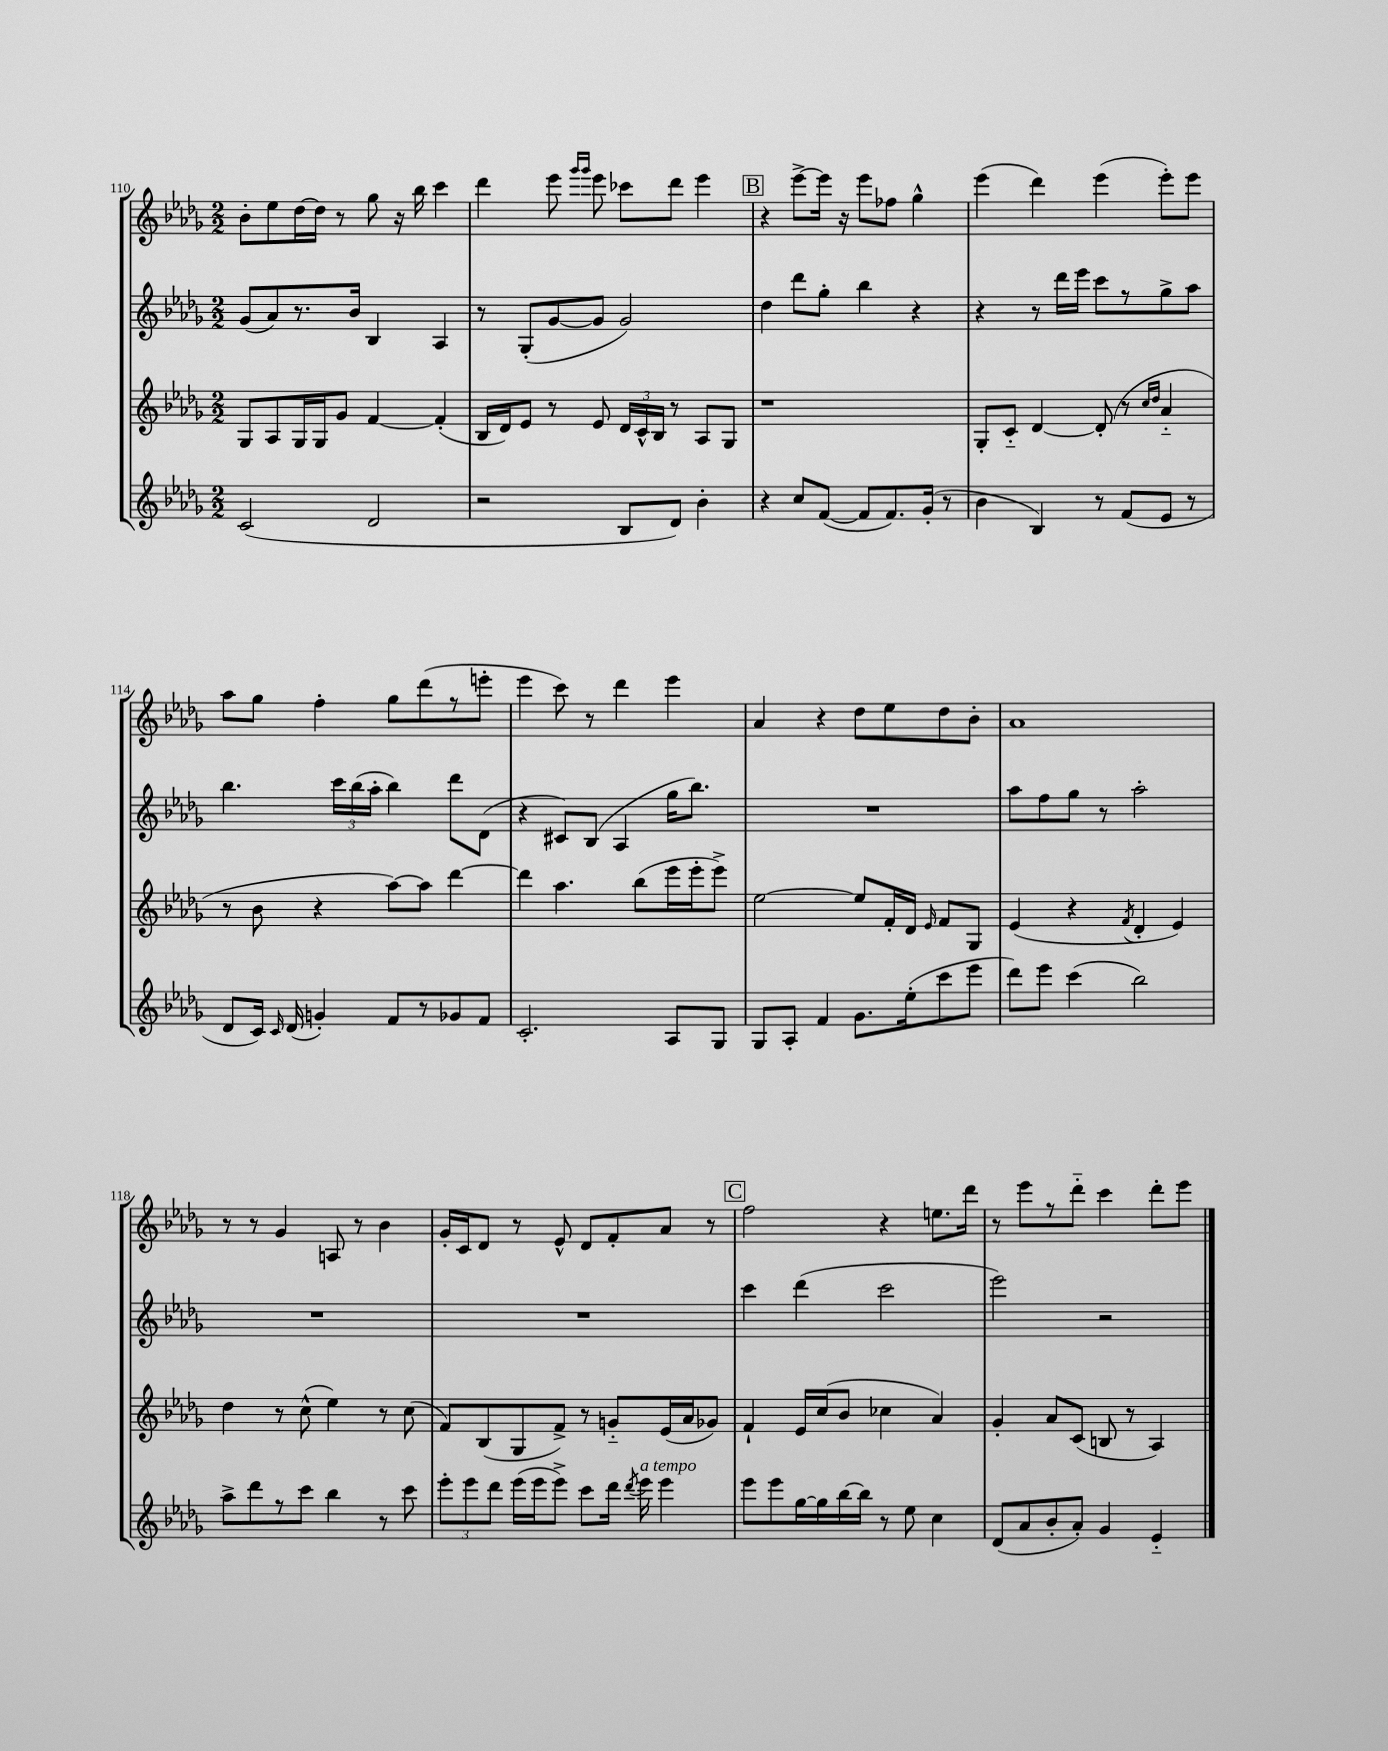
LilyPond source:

<<
\new StaffGroup <<
\new Staff = "s0" {
    \clef treble \key des \major \numericTimeSignature \time 2/2
    \autoBeamOff bes'8[-. ees''8 des''16~ des''16] r8 ges''8 r16 bes''16 c'''4 |
    des'''4 ees'''8 \grace { ges'''16[ ges'''16] } ees'''8 ces'''8[ des'''8] ees'''4 |
    \mark \markup { \box "B" } r4 ees'''8[~-> ees'''16] r16 ees'''8[ fes''8] ges''4-^ |
    ees'''4( des'''4) ees'''4( ees'''8[-.) ees'''8] |
    aes''8[ ges''8] f''4-. ges''8[ des'''8( r8 e'''8]-. |
    ees'''4 c'''8) r8 des'''4 ees'''4 |
    aes'4 r4 des''8[ ees''8 des''8 bes'8]-. |
    aes'1 |
    r8 r8 ges'4 a8 r8 bes'4 |
    ges'16[-. c'16 des'8] r8 ees'8-^ des'8[ f'8-. aes'8] r8 |
    \mark \markup { \box "C" } f''2 r4 e''8.[ des'''16] |
    r8 ees'''8[ r8 des'''8]-_ c'''4 des'''8[-. ees'''8] \bar "|." |
}
\new Staff = "s1" {
    \clef treble \key des \major \numericTimeSignature \time 2/2
    \autoBeamOff ges'8[( aes'8) r8. bes'16] bes4 aes4 |
    r8 ges8[-.( ges'8~ ges'8] ges'2) |
    \mark \markup { \box "B" } des''4 des'''8[ ges''8]-. bes''4 r4 |
    r4 r8 des'''16[ ees'''16] c'''8[ r8 ges''8-> aes''8] |
    bes''4. \tuplet 3/2 { c'''16[ bes''16( aes''16]-. } bes''4) des'''8[ des'8]( |
    r4 cis'8[) bes8]( aes4 ges''16[ bes''8.]) |
    R1 |
    aes''8[ f''8 ges''8] r8 aes''2-. |
    R1 |
    R1 |
    \mark \markup { \box "C" } c'''4 des'''4( c'''2 |
    ees'''2) r2 \bar "|." |
}
\new Staff = "s2" {
    \clef treble \key des \major \numericTimeSignature \time 2/2
    \autoBeamOff ges8[ aes8 ges16 ges16 ges'8] f'4~ f'4-.( |
    bes16[ des'16) ees'8] r8 ees'8 \tuplet 3/2 { des'16[ c'16-^ bes16] } r8 aes8[ ges8] |
    \mark \markup { \box "B" } r1 |
    ges8[-. c'8]-_ des'4~ des'8-.( r8 \grace { c''16[ des''16] } aes'4-_ |
    r8 bes'8 r4 aes''8[~) aes''8] des'''4~ |
    des'''4 aes''4. bes''8[( ees'''16 ees'''16-. ees'''8]->) |
    ees''2~ ees''8[ f'16-. des'16] \grace { ees'16 } f'8[ ges8] |
    ees'4( r4 \acciaccatura { f'8 } des'4-. ees'4) |
    des''4 r8 c''8-^( ees''4) r8 c''8( |
    f'8[) bes8( ges8 f'8]->) r8 g'8[-_ ees'16( aes'16 ges'8]) |
    \mark \markup { \box "C" } f'4-! ees'16[ c''16( bes'8] ces''4 aes'4) |
    ges'4-. aes'8[ c'8]( b8 r8 aes4) \bar "|." |
}
\new Staff = "s3" {
    \clef treble \key des \major \numericTimeSignature \time 2/2
    \autoBeamOff c'2( des'2 |
    r2 bes8[ des'8]) bes'4-. |
    \mark \markup { \box "B" } r4 c''8[ f'8]~( f'8[ f'8.) ges'16]-.( r8 |
    bes'4 bes4) r8 f'8[( ees'8] r8 |
    des'8[ c'16]) \grace { c'16 } des'16( g'4-.) f'8[ r8 ges'8 f'8] |
    c'2.-. aes8[ ges8] |
    ges8[ aes8]-. f'4 ges'8.[ ees''16-.( c'''8 ees'''8] |
    des'''8[) ees'''8] c'''4( bes''2) |
    aes''8[-> des'''8 r8 c'''8] bes''4 r8 c'''8 |
    \tuplet 3/2 { ees'''8[-. ees'''8 des'''8] } ees'''16[( ees'''16 ees'''8]->) c'''8[ des'''16] \acciaccatura { des'''8 } ees'''16^\markup { \italic "a tempo" } ees'''4 |
    \mark \markup { \box "C" } ees'''8[ ees'''8 ges''16~ ges''16 bes''16~ bes''16] r8 ees''8 c''4 |
    des'8[( aes'8 bes'8-. aes'8]-.) ges'4 ees'4-_ \bar "|." |
}
>>
>>
\layout { \context { \Score currentBarNumber = #110 } }
